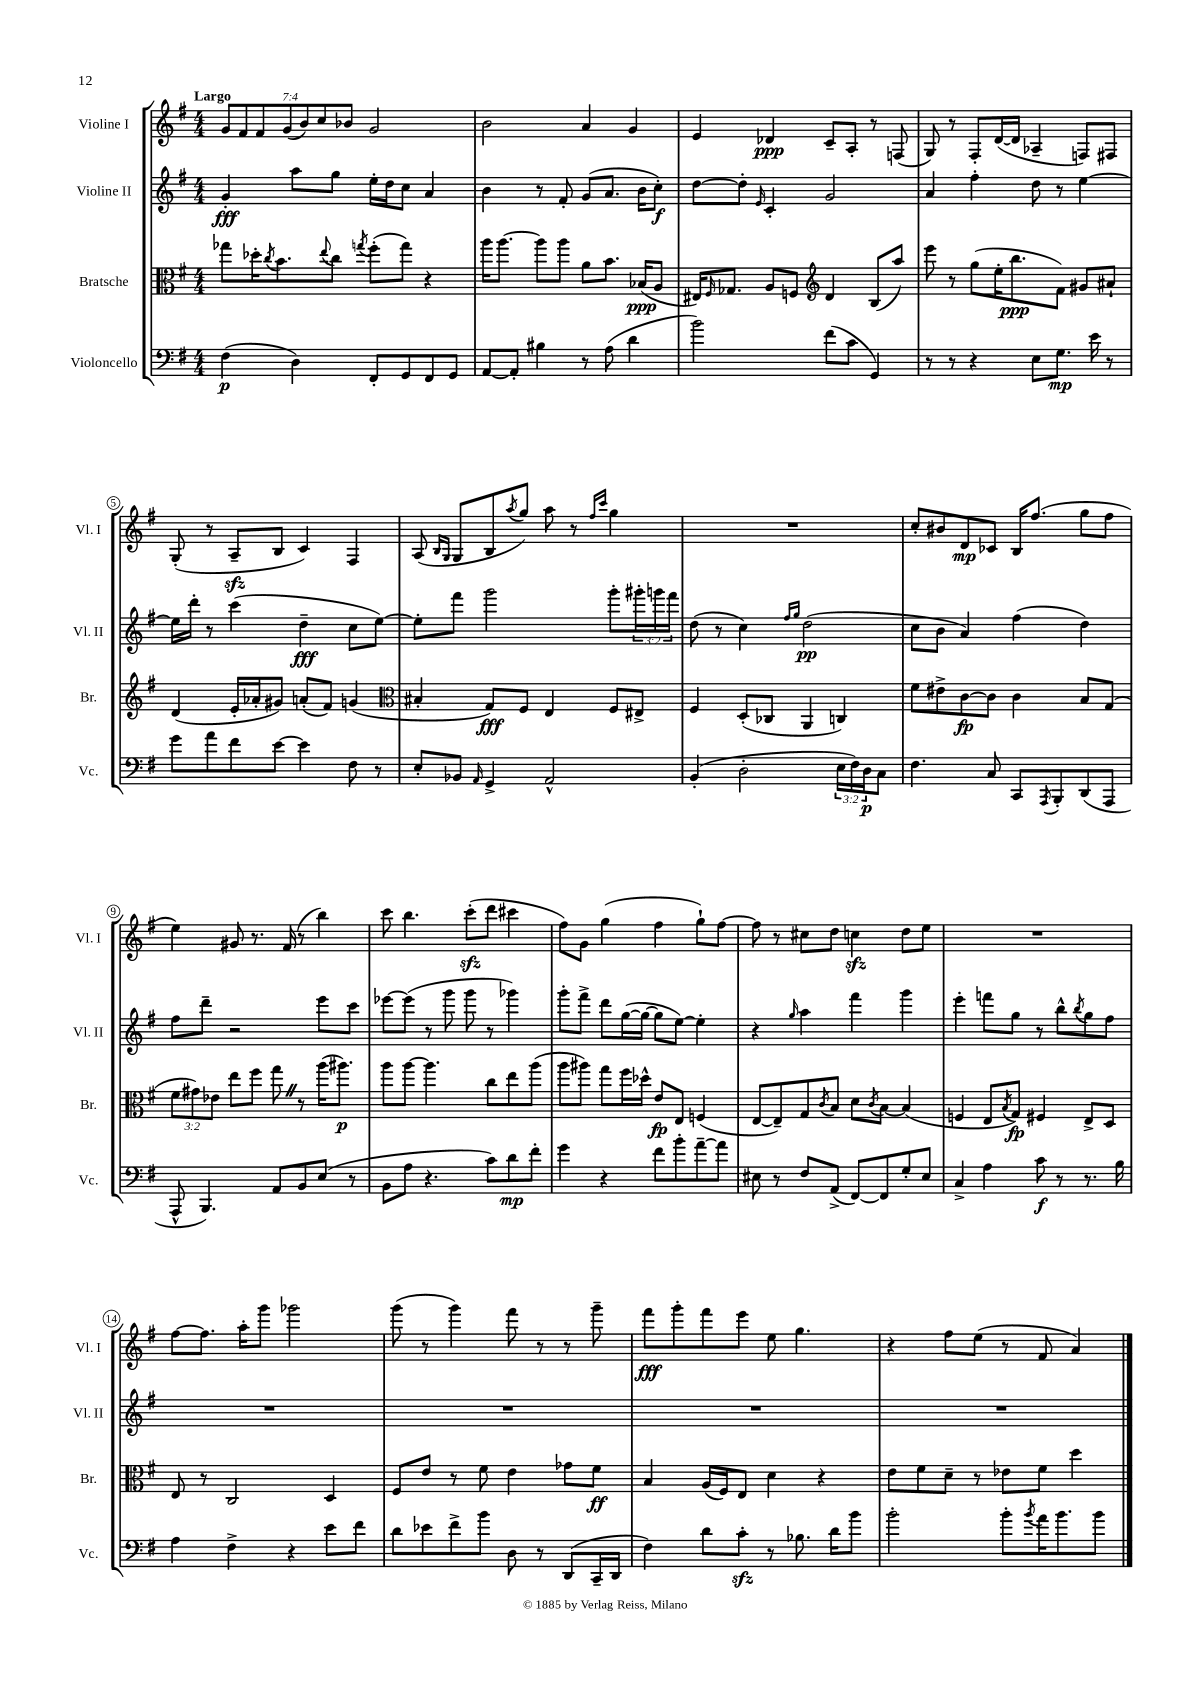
<<
\new StaffGroup <<
\new Staff = "s0" \with { instrumentName = "Violine I" shortInstrumentName = "Vl. I" } {
    \clef treble \key g \major \numericTimeSignature \time 4/4 \override Staff.TupletNumber.text = #tuplet-number::calc-fraction-text \tempo "Largo"
    \tuplet 7/4 { g'8 fis'8 fis'8 g'8( b'8) c''8 bes'8 } g'2 |
    b'2 a'4 g'4 |
    e'4 des'4\ppp c'8-- a8-. r8 f8( |
    g8) r8 fis8-. d'16~( d'16 aes4-- f8) fis8 |
    g8-.( r8 a8--\sfz b8 c'4) fis4 |
    a8( \grace { b16 g16 } g8 b8 \acciaccatura { a''8 } g''8) a''8 r8 \grace { fis''16 c'''16 } g''4 |
    R1 |
    c''8-. bis'8 d'8\mp ces'8 b16 fis''8.( g''8 fis''8 |
    e''4) gis'8 r8. fis'16( r8 b''4) |
    c'''8 b''4. c'''8-.\sfz( d'''8 cis'''4 |
    fis''8) g'8 g''4( fis''4 g''8-!) fis''8~ |
    fis''8 r8 cis''8 d''8 c''4\sfz d''8 e''8 |
    R1 |
    fis''8~ fis''8. a''16-. g'''8 ges'''2 |
    g'''8( r8 g'''4) fis'''8 r8 r8 g'''8-- |
    fis'''8\fff g'''8-. fis'''8 e'''8 e''8 g''4. |
    r4 fis''8 e''8( r8 fis'8 a'4) \bar "|." |
}
\new Staff = "s1" \with { instrumentName = "Violine II" shortInstrumentName = "Vl. II" } {
    \clef treble \key g \major \numericTimeSignature \time 4/4 \override Staff.TupletNumber.text = #tuplet-number::calc-fraction-text
    g'4-.\fff a''8 g''8 e''16-. d''16 c''8 a'4 |
    b'4 r8 fis'8-. g'8( a'8. b'16 c''8-.\f) |
    d''8~ d''8-. \grace { e'16 } c'4-. g'2 |
    a'4 fis''4-. d''8 r8 e''4~ |
    e''16 d'''16-. r8 c'''4( d''4--\fff c''8 e''8~) |
    e''8-. fis'''8 g'''2 g'''8-. \tuplet 3/2 { gis'''16-. g'''16 fis'''16 } |
    d''8( r8 c''4) \grace { fis''16 g''16 } d''2\pp( |
    c''8 b'8 a'4) fis''4( d''4) |
    fis''8 d'''8-- r2 e'''8 c'''8 |
    ees'''8~ ees'''8( r8 g'''8 g'''8 r8 ges'''4) |
    g'''8-. fis'''8-> d'''8 g''16~( g''16~ g''8 e''8~) e''4-. |
    r4 \grace { g''16 } a''4 fis'''4 g'''4 |
    e'''4-. f'''8 g''8 r8 b''8-^ \acciaccatura { b''8 } g''8 fis''8 |
    R1 |
    R1 |
    R1 |
    R1 \bar "|." |
}
\new Staff = "s2" \with { instrumentName = "Bratsche" shortInstrumentName = "Br." } {
    \clef alto \key g \major \numericTimeSignature \time 4/4 \override Staff.TupletNumber.text = #tuplet-number::calc-fraction-text
    ges''8 des''16-. \acciaccatura { c''8 } b'8. \appoggiatura { e''8 } c''8 \acciaccatura { g''8 } fis''8-.( g''8) r4 |
    a''16 a''8.~ a''8 a''8 a'8 b'8. bes16\ppp( a8 |
    eis16) \grace { fis16 } ges8. a8 f8 \clef treble d'4 b8( a''8) |
    e'''8 r8 g''8( e''16-. b''8.\ppp fis'8) gis'8 ais'8-! |
    d'4( e'16-. aes'16-. gis'8) a'8-.( fis'8) g'4( |
    \clef alto bis4-. g8\fff) fis8 e4 fis8 eis8-> |
    fis4 d8-.( ces8 a,4 c4) |
    fis'8 eis'8-> c'8~\fp c'8 c'4 b8 g8( |
    \tuplet 3/2 { fis'8 gis'8) ees'8 } e''8 fis''8 g''8 \once \override BreathingSign.text = \markup { \musicglyph "scripts.caesura.straight" } \breathe r8 a''16( ais''8.\p) |
    a''8 a''8~ a''4. c''8 e''8 a''8( |
    a''8 ais''8) g''8 fis''16 des''16-^ e'8\fp e8 f4( |
    e8~ e8--) g8 \acciaccatura { c'8 } b8 d'8 \acciaccatura { c'8 } b8~ b4( |
    f4 e8 \acciaccatura { b8 } g8\fp) fis4 e8-> d8 |
    e8 r8 c2 d4 |
    fis8 e'8 r8 fis'8 e'4 ges'8 fis'8\ff |
    b4 a16( fis16) e8 d'4 r4 |
    e'8 fis'8 d'8-- r8 ees'8 fis'8 d''4 \bar "|." |
}
\new Staff = "s3" \with { instrumentName = "Violoncello" shortInstrumentName = "Vc." } {
    \clef bass \key g \major \numericTimeSignature \time 4/4 \override Staff.TupletNumber.text = #tuplet-number::calc-fraction-text
    fis4\p( d4) fis,8-. g,8 fis,8 g,8 |
    a,8~ a,8-. bis4 r8 a8( d'4 |
    b'2) fis'8( c'8 g,4) |
    r8 r8 r4 e8 g8.\mp e'16 r8 |
    g'8 a'8 fis'8 e'8~ e'4 fis8 r8 |
    e8-. bes,8 \grace { a,16 } g,4-> a,2-^ |
    b,4-.( d2-. \tuplet 3/2 { e16 fis16) d16\p } c8 |
    fis4. c8 c,8 \acciaccatura { a,,8 } b,,8-. d,8( a,,8 |
    a,,8-^ b,,4.) a,8 b,8 e8( r8 |
    b,8 a8 r4. c'8) d'8\mp fis'8-. |
    g'4 r4 fis'8 b'8-. a'8~-- a'8 |
    eis8 r8 fis8 a,8->( fis,8~) fis,8 g8-. eis8 |
    c4-> a4 c'8\f r8 r8. b16 |
    a4 fis4-> r4 e'8 fis'8 |
    d'8 ees'8 fis'8-> b'8 d8 r8 d,8( c,16-- d,16 |
    fis4) d'8 c'8-.\sfz r8 bes8. d'16 b'8 |
    b'2-. b'8-. \acciaccatura { b'8 } a'16 b'8. b'8 \bar "|." |
}
>>
>>
\layout { \context { \Score \override BarNumber.stencil = #(make-stencil-circler 0.1 0.3 ly:text-interface::print) } }
